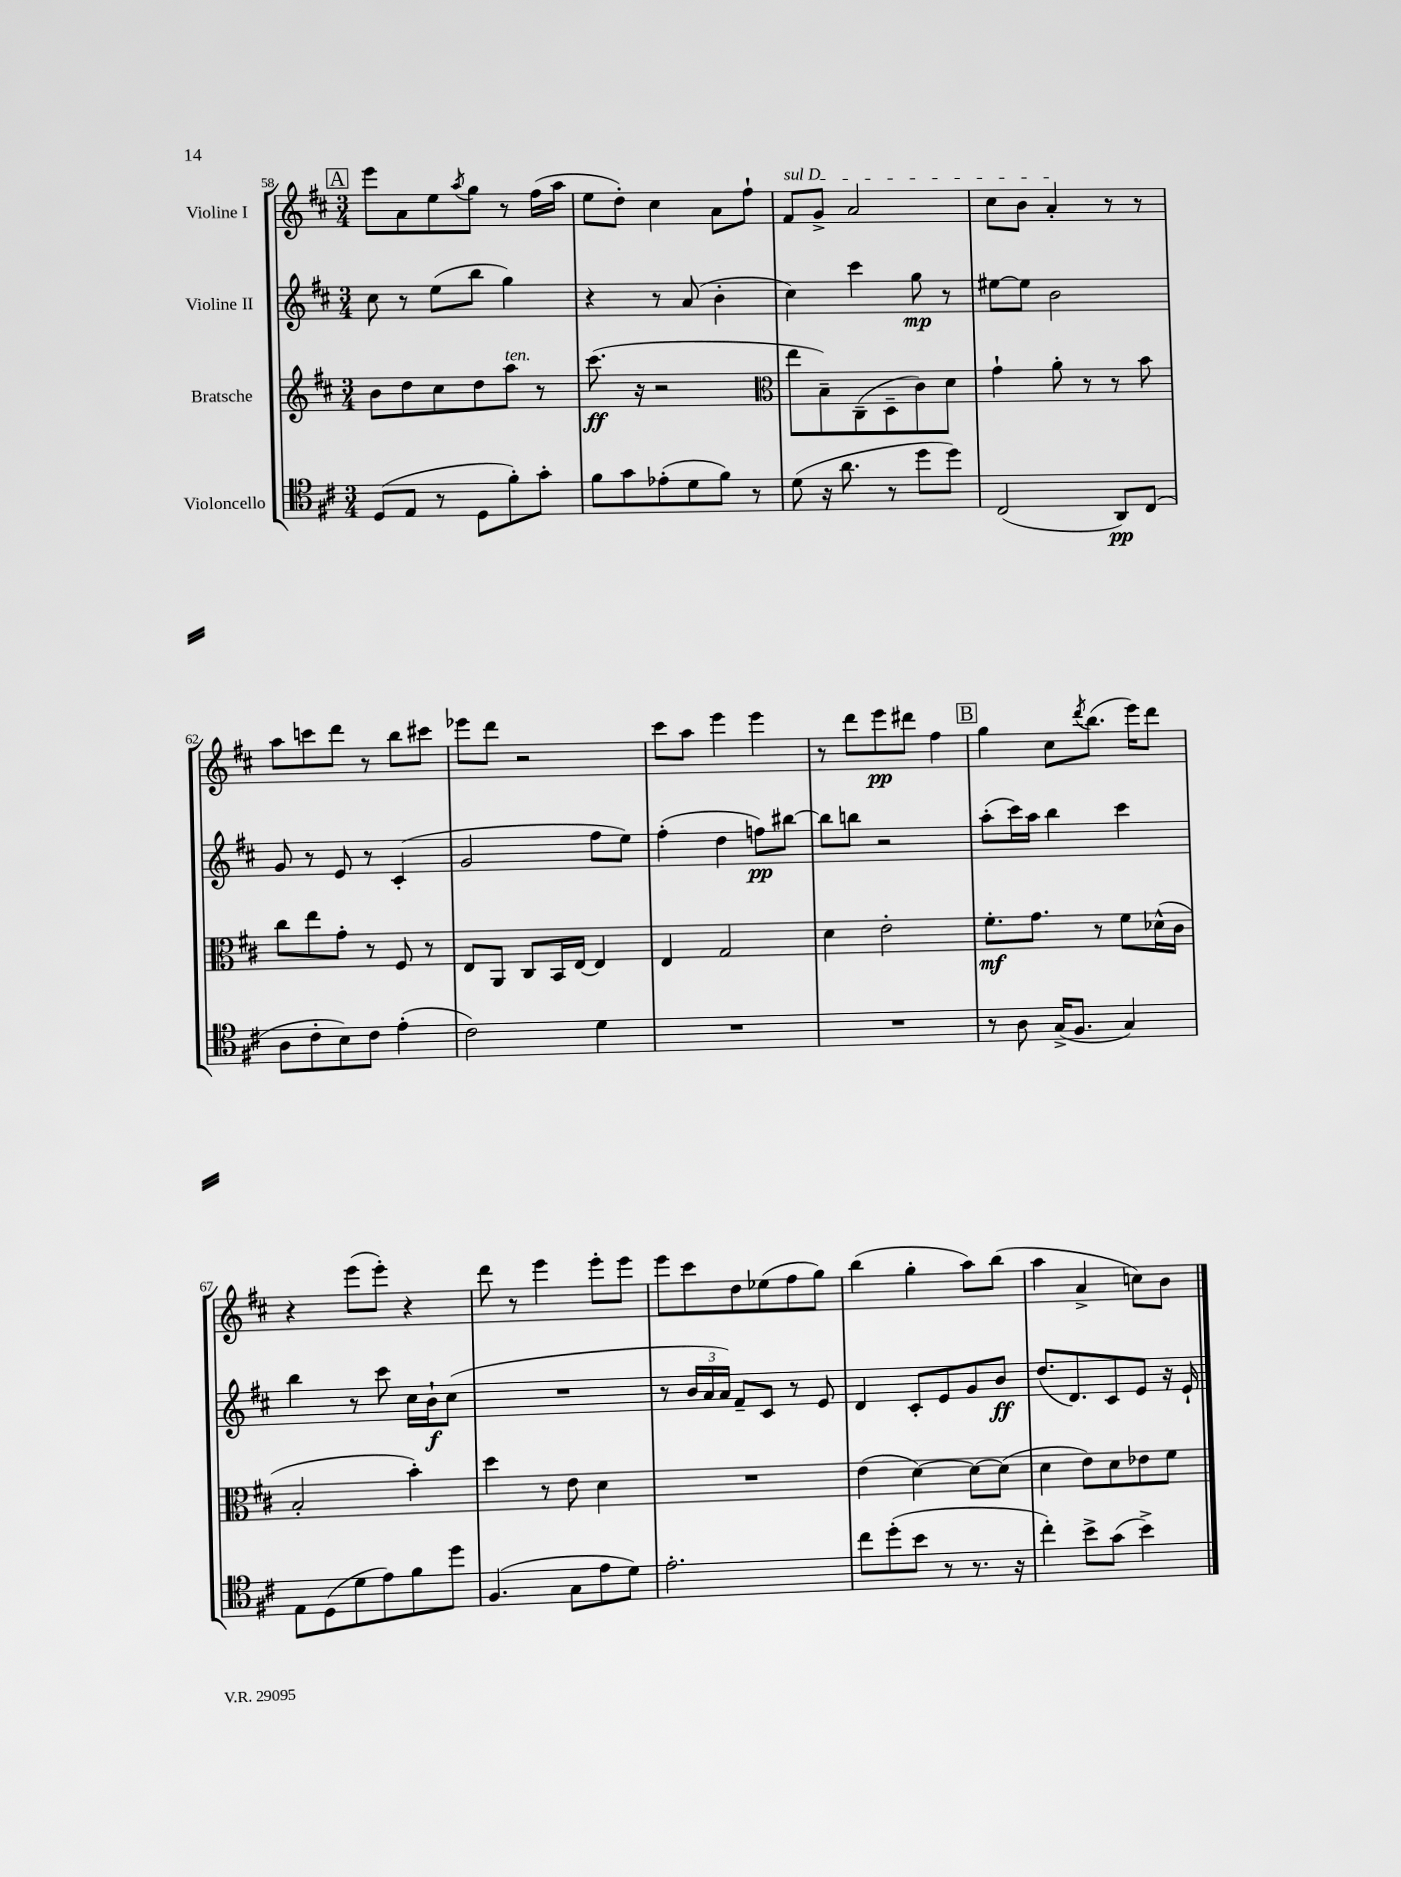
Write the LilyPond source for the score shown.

<<
\new StaffGroup <<
\new Staff = "s0" \with { instrumentName = "Violine I" } {
    \clef treble \key d \major \numericTimeSignature \time 3/4
    \mark \markup { \box "A" } e'''8 a'8 e''8 \acciaccatura { a''8 } g''8 r8 fis''16( a''16 |
    e''8 d''8-.) cis''4 a'8 fis''8-! |
    \once \override TextSpanner.bound-details.left.text = \markup { \italic "sul D" } fis'8\startTextSpan g'8-> a'2 |
    cis''8 b'8 a'4-.\stopTextSpan r8 r8 |
    a''8 c'''8 d'''8 r8 b''8 cis'''8 |
    ees'''8 d'''8 r2 |
    cis'''8 a''8 e'''4 e'''4 |
    r8 d'''8 e'''8\pp dis'''8 fis''4 |
    \mark \markup { \box "B" } g''4 cis''8 \acciaccatura { d'''8 } b''8.( e'''16) d'''8 |
    r4 e'''8( e'''8-.) r4 |
    d'''8 r8 e'''4 e'''8-. e'''8 |
    e'''8 cis'''8 d''8 ees''8( fis''8 g''8) |
    b''4( g''4-. a''8) b''8( |
    a''4 a'4-> c''8) b'8 \bar "|." |
}
\new Staff = "s1" \with { instrumentName = "Violine II" } {
    \clef treble \key d \major \numericTimeSignature \time 3/4
    \mark \markup { \box "A" } cis''8 r8 e''8( b''8 g''4) |
    r4 r8 a'8( b'4-. |
    cis''4) cis'''4 g''8\mp r8 |
    eis''8~ eis''8 b'2 |
    g'8 r8 e'8 r8 cis'4-.( |
    g'2 fis''8 e''8) |
    fis''4-.( d''4 f''8\pp) bis''8~ |
    bis''8 b''8 r2 |
    \mark \markup { \box "B" } a''8-.( cis'''16) a''16 b''4 cis'''4 |
    b''4 r8 cis'''8 cis''16 b'16-!\f cis''8( |
    R2. |
    r8 \tuplet 3/2 { b'16 a'16 a'16) } fis'8-- cis'8 r8 e'8 |
    d'4 cis'8-. e'8 g'8 b'8\ff |
    d''8.( d'8.) cis'8 e'8 r16 e'16-! \bar "|." |
}
\new Staff = "s2" \with { instrumentName = "Bratsche" } {
    \clef treble \key d \major \numericTimeSignature \time 3/4
    \mark \markup { \box "A" } b'8 d''8 cis''8 d''8 a''8^\markup { \italic "ten." } r8 |
    cis'''8.\ff( r16 r2 |
    \clef alto e''8 b8--) cis8--( d8-- cis'8) d'8 |
    g'4-! a'8-. r8 r8 b'8 |
    cis''8 e''8 g'8-. r8 fis8 r8 |
    e8 a,8 cis8 b,16 e16~ e4 |
    e4 g2 |
    d'4 e'2-. |
    \mark \markup { \box "B" } fis'8.-.\mf g'8. r8 fis'8 des'16-^( cis'16 |
    b2-. b'4-.) |
    d''4 r8 e'8 d'4 |
    R2. |
    e'4( d'4~) d'8~ d'8( |
    d'4 e'8) d'8 ees'8 fis'8 \bar "|." |
}
\new Staff = "s3" \with { instrumentName = "Violoncello" } {
    \clef tenor \key d \major \numericTimeSignature \time 3/4
    \mark \markup { \box "A" } d8( e8 r8 d8 fis'8-.) g'8-. |
    fis'8 g'8 ees'8-.( d'8 fis'8) r8 |
    d'8( r16 a'8. r8 d''8 d''8) |
    cis2( a,8\pp) cis8( |
    a8 cis'8-. b8) cis'8 e'4-.( |
    cis'2) d'4 |
    R2. |
    R2. |
    \mark \markup { \box "B" } r8 a8 g16->( fis8. g4) |
    e8 d8( d'8 e'8) fis'8 d''8 |
    fis4.( g8 e'8 d'8) |
    e'2.-. |
    cis''8 d''8-.( b'8 r8 r8. r16 |
    cis''4-.) b'8-> g'8( b'4->) \bar "|." |
}
>>
>>
\layout { \context { \Score currentBarNumber = #58 } }
